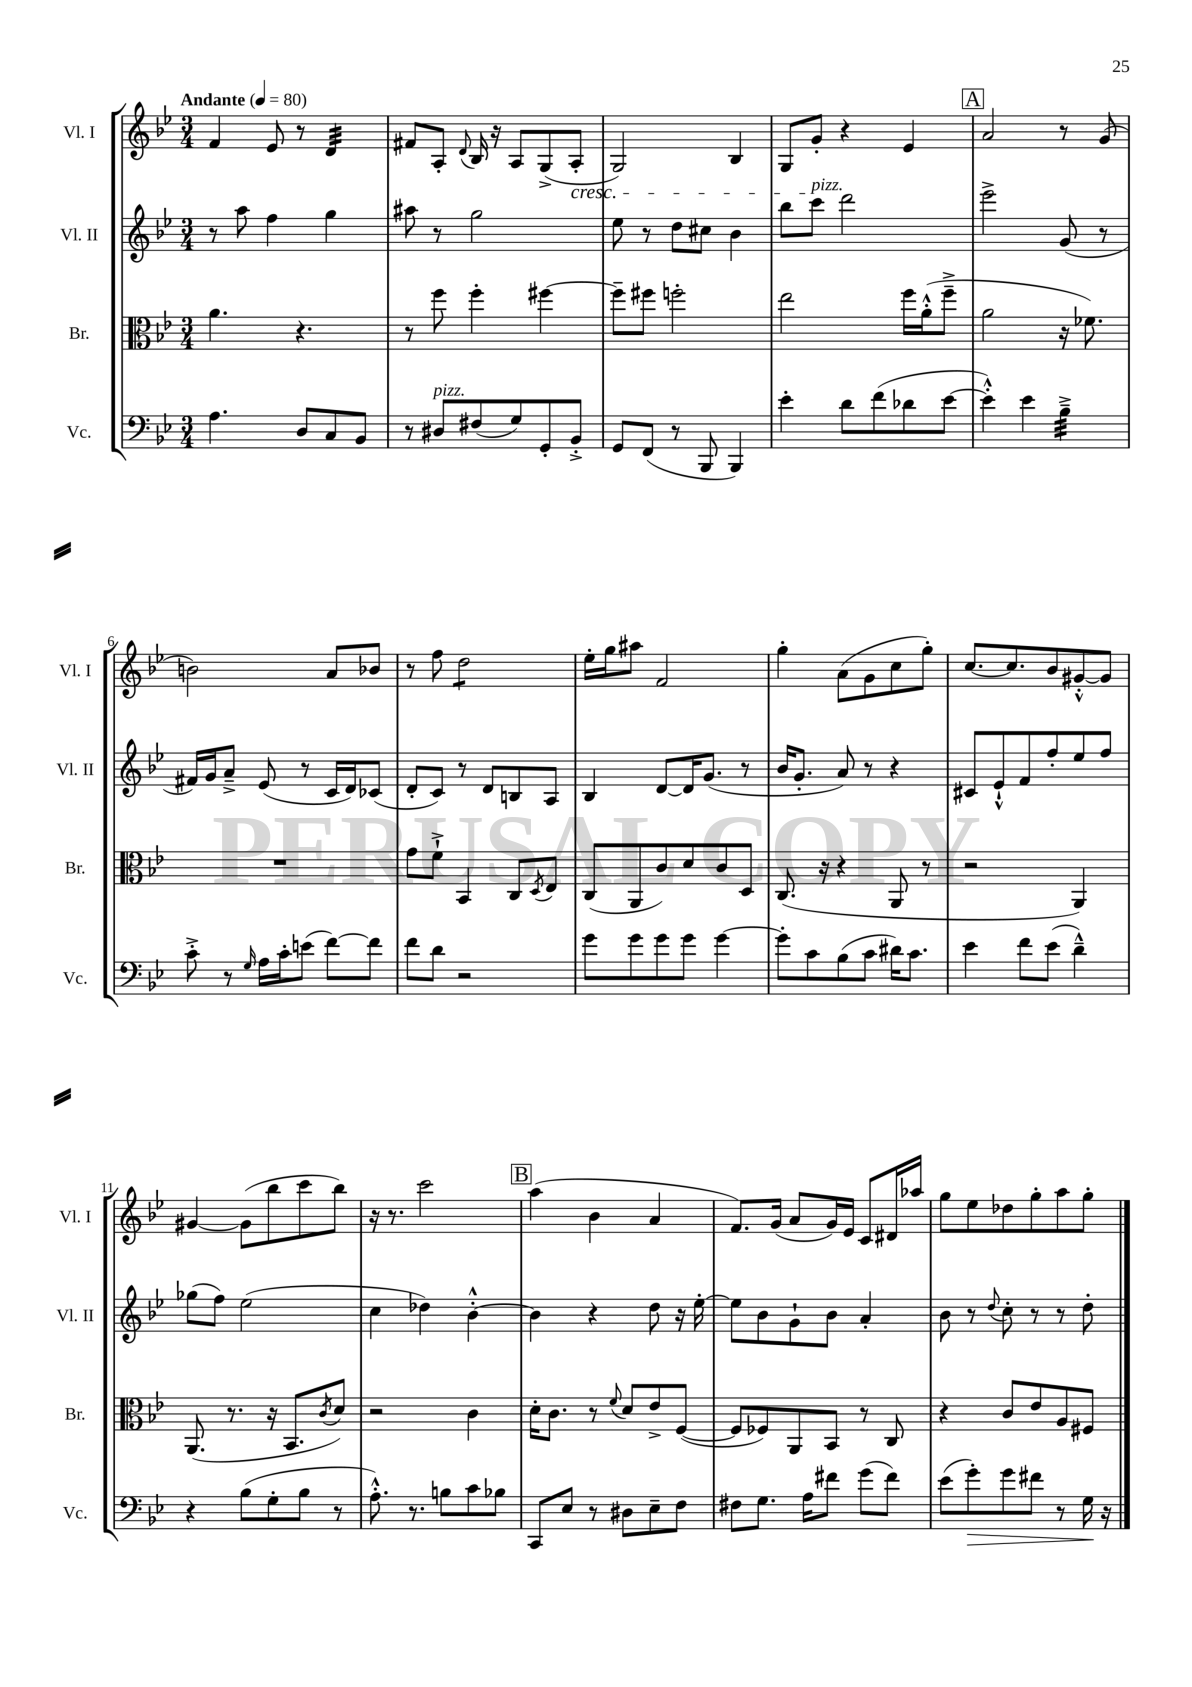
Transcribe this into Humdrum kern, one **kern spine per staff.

**kern	**kern	**kern	**kern
*staff4	*staff3	*staff2	*staff1
*clefF4	*clefC3	*clefG2	*clefG2
*k[b-e-]	*k[b-e-]	*k[b-e-]	*k[b-e-]
*M3/4	*M3/4	*M3/4	*M3/4
*MM80	*MM80	*MM80	*MM80
4.A	4.a	8r	4f
.	.	8aa	.
.	.	4ff	8e-
8D	4.r	.	8r
8C	.	4gg	4d
8BB-	.	.	.
=	=	=	=
8r	8r	8aa#	8f#
8D#	8ff	8r	8A'
.	.	.	8qqd
(8F#	4ff'	2gg	16B-
.	.	.	16r
8G)	.	.	8A
8GG'	[4ff#	.	(8G^
8BB-'^	.	.	8A'
=	=	=	=
8GG	8ff#~]	8ee-	2G)
(8FF	8ff#	8r	.
8r	2ff'	8dd	.
8BBB-	.	8cc#	.
4BBB-)	.	4b-	4B-
=	=	=	=
4e-'	2ee-	8bb-	8G
.	.	8ccc	8g'
8d	.	2ddd	4r
(8f	.	.	.
8d-	16ff	.	4e-
.	(16a'^^	.	.
[8e-	8ff~^	.	.
=	=	=	=
4e-'^^])	2a	2eee-^	2a
4e-	.	.	.
4B-~^	16r	(8g	8r
.	8.f-)	.	.
.	.	8r	(8g
=	=	=	=
8c'^	2.r	16f#)	2b)
.	.	16g	.
8r	.	8a~^	.
16qqG	.	.	.
16A	.	(8e-	.
16c'	.	.	.
(8e	.	8r	.
[8f)	.	16c	8a
.	.	16d)	.
8f]	.	(8c-	8b-
=	=	=	=
8f	8g	8d'	8r
8d	8f`^	8c)	8ff
2r	4BB-	8r	2dd
.	.	8d	.
.	8C	8B	.
.	8qD	.	.
.	8E-	8A	.
=	=	=	=
8g	(8C	4B-	16ee-'
.	.	.	16gg
8g	8AA	.	8aa#
8g	8c)	[8d	2f
8g	8d	16d]	.
.	.	(8.g	.
[4g	8c	.	.
.	8D	8r	.
=	=	=	=
8g']	(8.C	16b-	4gg'
.	.	8.g'	.
8c	.	.	.
.	16r	.	.
(8B-	4r	8a)	(8a
8c	.	8r	8g
16d#)	8AA	4r	8cc
8.c	.	.	.
.	8r	.	8gg')
=	=	=	=
4e-	2r	8c#	[8.cc
.	.	8e-`^^	.
.	.	.	8.cc]
8f	.	8f	.
(8e-	.	8ff'	8b-
4d~^^)	4AA)	8ee-	[8g#'^^
.	.	8ff	8g#]
=	=	=	=
4r	(8.AA	(8gg-	[4g#
.	.	8ff)	.
.	8.r	.	.
(8B-	.	(2ee-	(8g#]
8G'	16r	.	8bb-
.	8.BB-	.	.
8B-	.	.	8ccc
.	8qc	.	.
8r	8d)	.	8bb-)
=	=	=	=
8.A'^^)	2r	4cc	16r
.	.	.	8.r
8.r	.	.	.
.	.	4dd-)	2ccc
8B	.	.	.
8c	4c	[4b-'^^	.
8B-	.	.	.
=	=	=	=
8CC	16d'	4b-]	(4aa
.	8.c	.	.
8E-	.	.	.
8r	8r	4r	4b-
.	8qqf	.	.
8D#	8d	.	.
8E-~	8e-^	8dd	4a
8F	([8F	16r	.
.	.	[16ee-'	.
=	=	=	=
8F#	8F]	8ee-]	8.f)
8.G	8F-)	8b-	.
.	.	.	(16g
.	8AA	8g`	8a
16A	.	.	.
8f#	8BB-	8b-	16g)
.	.	.	16e-
(8g	8r	4a'	8c
8f#)	8C	.	16d#
.	.	.	16aa-
=	=	=	=
(8e-	4r	8b-	8gg
8g')	.	8r	8ee-
.	.	8qqdd	.
8g	8c	8cc'	8dd-
8f#	8e-	8r	8gg'
8r	8A	8r	8aa
16G	8F#	8dd'	8gg'
16r	.	.	.
==	==	==	==
*-	*-	*-	*-
